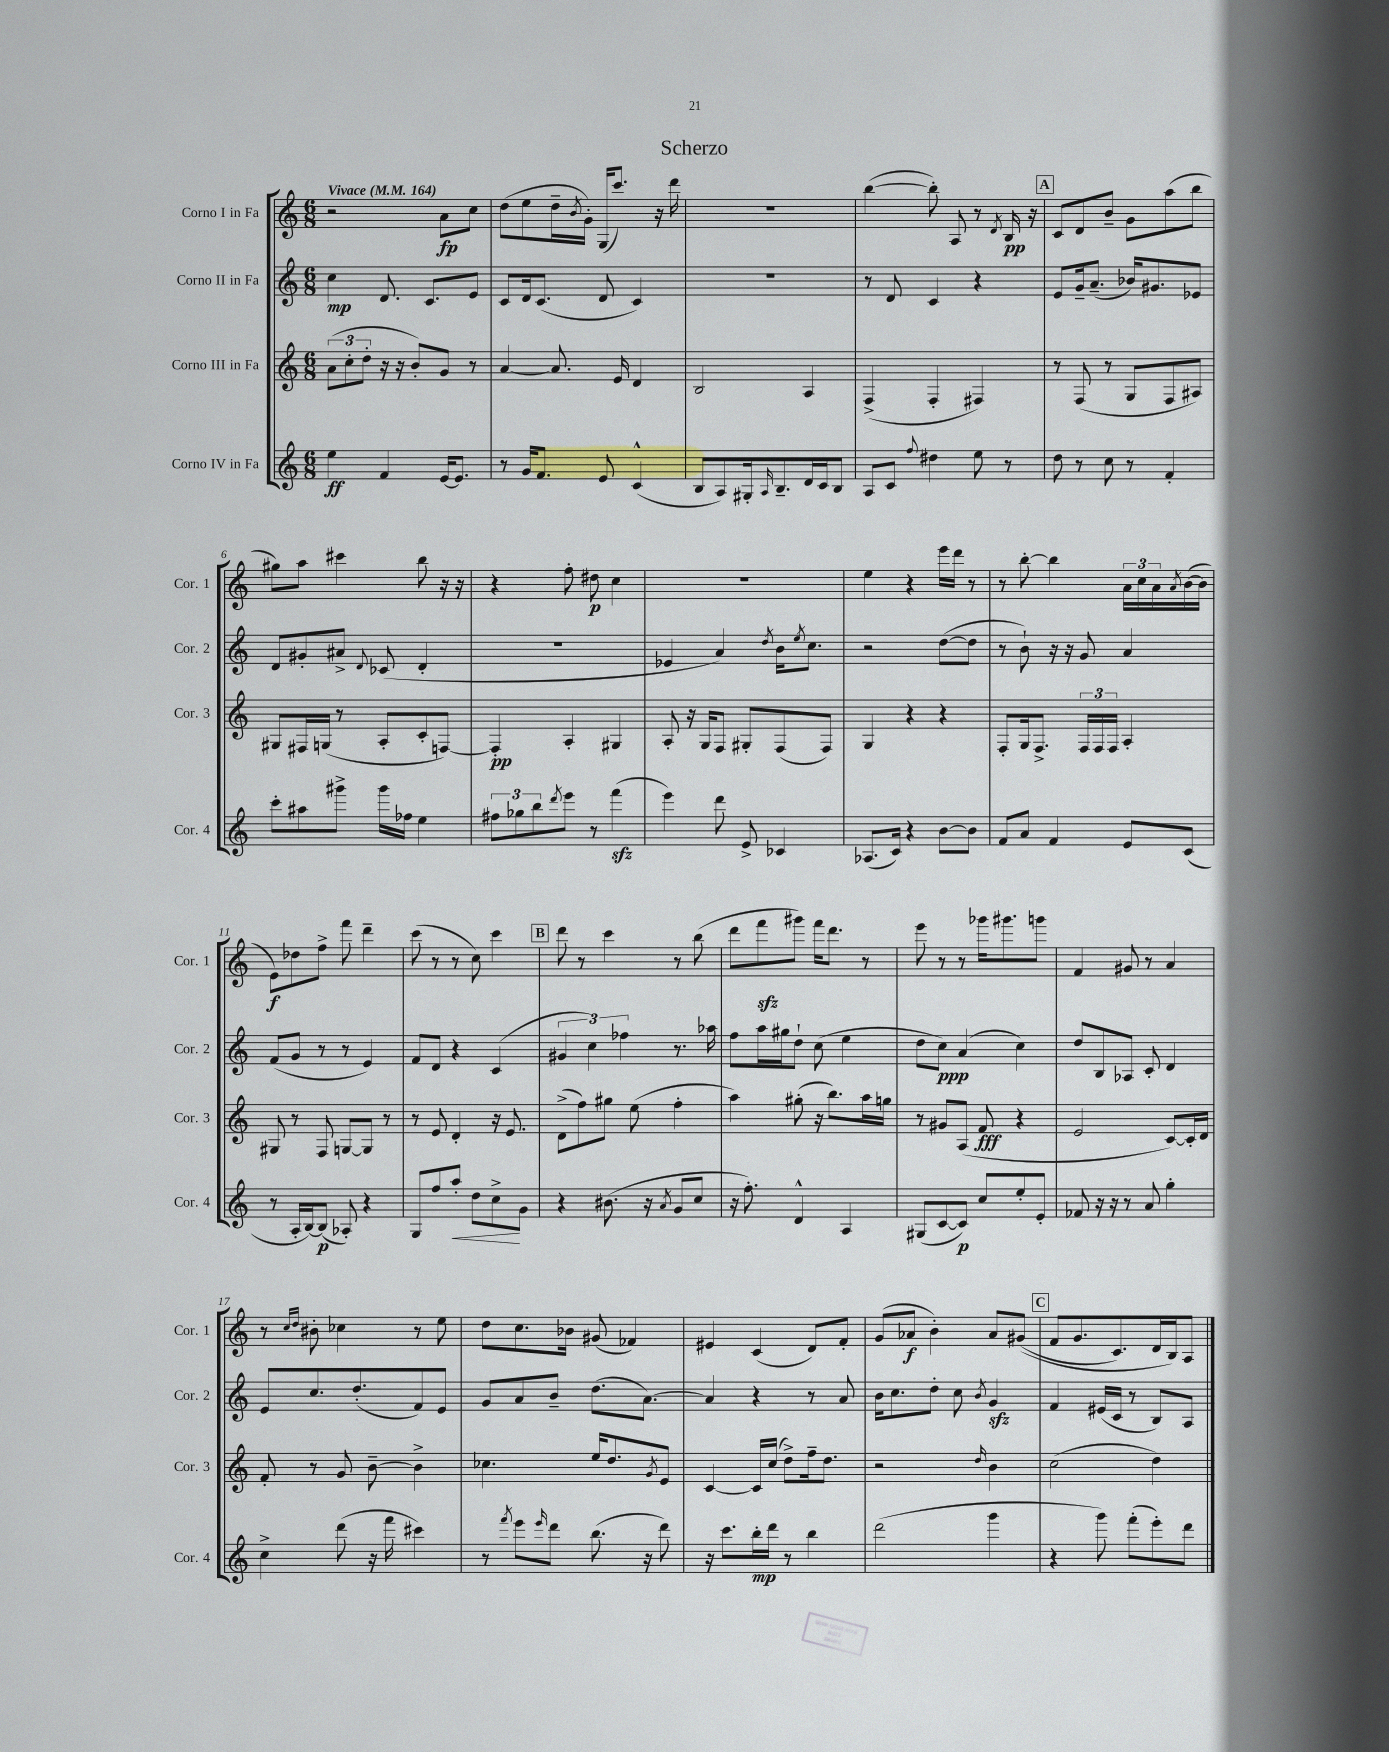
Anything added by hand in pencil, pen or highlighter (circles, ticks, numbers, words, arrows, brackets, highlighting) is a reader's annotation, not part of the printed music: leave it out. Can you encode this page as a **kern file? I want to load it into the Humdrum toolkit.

**kern	**kern	**kern	**kern
*staff4	*staff3	*staff2	*staff1
*clefG2	*clefG2	*clefG2	*clefG2
*k[]	*k[]	*k[]	*k[]
*M6/8	*M6/8	*M6/8	*M6/8
*MM164	*MM164	*MM164	*MM164
4ee	(12a	4cc	2r
.	12cc'	.	.
.	12dd'	.	.
4f	16r	8.d	.
.	16r	.	.
.	8b')	.	.
.	.	8.c	.
[16e	8g	.	8a
8.e]	.	.	.
.	8r	8e	8cc
=	=	=	=
8r	[4a	8c	(8dd
16g	.	16d	8ee
8.f	.	(8.c	.
.	8.a]	.	16dd~
.	.	.	8qb
.	.	.	16g')
8e	.	8d	(16G
.	16e	.	8.ccc)
(4c^^	4d	4c)	.
.	.	.	16r
.	.	.	16ddd
=	=	=	=
8B	2B	2.r	2.r
8A)	.	.	.
16G#'	.	.	.
16qqA	.	.	.
8.B~	.	.	.
16d	4A	.	.
16c	.	.	.
8B	.	.	.
=	=	=	=
8A	(4F^	8r	([4bb
8c	.	8d	.
8qqff	.	.	.
4dd#	4F'	4c	8bb'])
.	.	.	8A
8ee	4F#)	4r	8r
.	.	.	8qd
8r	.	.	16B
.	.	.	16r
=	=	=	=
8dd	8r	8e	8c
8r	(8F	16g~	8d
.	.	(8.a~	.
8cc	8r	.	8b~
8r	8G	16b-)	8g
.	.	8.g#	.
4f'	8F	.	(8aa
.	8A#)	8e-	8bb
=	=	=	=
8ccc'	8G#	8d	8gg#)
8aa#	16F#	8g#'	8aa
.	(16G	.	.
8ggg#^	8r	8a#^	4ccc#
.	.	8qqd	.
16ggg#	8A'	(8c-	.
16ff-	.	.	.
4ee	8c'	4d'	8bb
.	[8F)	.	16r
.	.	.	16r
=	=	=	=
12ff#	4F']	2.r	4r
12gg-	.	.	.
12bb	.	.	.
8qddd	.	.	.
8eee	4A'	.	8ff'
8r	.	.	8dd#
(4fff	4G#	.	4cc
=	=	=	=
4eee)	8A'	4e-	2.r
.	16r	.	.
.	16G	.	.
8ddd	8F	4a)	.
8e^	8G#'	.	.
.	.	8qdd	.
4c-	(8F	16b	.
.	.	8qee	.
.	.	8.cc	.
.	8F)	.	.
=	=	=	=
(8.A-	4G	2r	4ee
16c)	.	.	.
4r	4r	.	4r
[8b	4r	([8dd	16eee
.	.	.	16ddd
8b]	.	8dd]	8r
=	=	=	=
8f	8F'	8r	8r
8a	16G	8b`)	[8bb'
.	8.F^	.	.
4f	.	16r	4bb]
.	.	16r	.
.	24F	8g	.
.	24F	.	.
.	24F	.	.
8e	4A'	4a	24a
.	.	.	24cc
.	.	.	24a
.	.	.	8qa
(8c	.	.	([16b
.	.	.	16b]
=	=	=	=
8r	8G#	(8f	8e)
16A'	8r	8g	8dd-
[16B)	.	.	.
(8B]	8F	8r	8ff^
8A-')	[8G	8r	8fff
4r	8G]	4e)	4ddd~
.	8r	.	.
=	=	=	=
8G	8r	8f	(8ccc
8ff	8e	8d	8r
8aa'	4d'	4r	8r
8dd	.	.	8cc)
8cc^	16r	(4c	4ccc
.	8.e	.	.
8g	.	.	.
=	=	=	=
4r	(8d^	6g#	8ddd
.	8ff)	.	8r
.	.	6cc)	.
(8.b#	8gg#	.	4ccc
.	.	6ff-	.
.	(8ee	.	.
16r	.	.	.
8qa	.	.	.
8g	4ff'	8.r	8r
8cc	.	.	(8bb
.	.	16aa-	.
=	=	=	=
16r	4aa)	8ff	8ddd
8.ff')	.	.	.
.	.	16aa	8fff
.	.	16gg#	.
4d^^	(8gg#'	8dd`	8ggg#)
.	16r	(8cc	16fff
.	8.bb)	.	8.ddd
4A	.	4ee	.
.	16aa	.	8r
.	16gg	.	.
=	=	=	=
(8G#	8r	8dd	8eee
[8c	8g#	8cc)	8r
8c])	(8A	(4a	8r
8cc	8f	.	16ggg-
.	.	.	8.ggg#
8ee'	4r	4cc)	.
8e'	.	.	8ggg
=	=	=	=
8f-	2e	8dd	4f
16r	.	8B	.
16r	.	.	.
8r	.	8A-	8g#
8a	.	8c'	8r
4gg'	[8c)	4d	4a
.	16c']	.	.
.	16d	.	.
=	=	=	=
4cc^	8f'	8e	8r
.	.	.	16qqcc
.	.	.	16qqdd
.	8r	8.cc	8b#'
(8ddd	8g	.	4cc-
.	.	(8.dd'	.
16r	[8b~	.	.
16fff	.	.	.
4ccc#)	4b^]	8f)	8r
.	.	8e	8ee
=	=	=	=
8r	4.cc-	8g	8dd
8qfff	.	.	.
8eee	.	8a	8.cc
16qqeee	.	.	.
8ddd	.	8b~	.
.	.	.	16b-
(8.bb	16ee	(8.dd	(8g#
.	8.dd	.	.
.	.	.	4f-)
16r	.	[8.a)	.
.	8qg	.	.
8ddd)	8e	.	.
=	=	=	=
16r	[4c	4a]	4e#
8.ccc	.	.	.
16bb'	16c]	4r	(4c
16ddd	(16cc	.	.
8r	8dd^)	.	.
4bb	16ff~	8r	8d)
.	8.dd	.	.
.	.	8a	8f'
=	=	=	=
(2ddd	2r	16b	(8g
.	.	8.cc	.
.	.	.	8a-
.	.	8dd'	4b')
.	.	8cc	.
.	16qqdd	8qb	.
4ggg	4b	4g	8a-
.	.	.	&((8g#
=	=	=	=
4r	(2cc	4f	8f
.	.	.	8.g
8ggg)	.	(16e#	.
.	.	16c	8.c)
(8fff'	.	8r	.
8eee')	4dd)	8B)	16d
.	.	.	16B&)
8ddd	.	8A	8A
==	==	==	==
*-	*-	*-	*-
